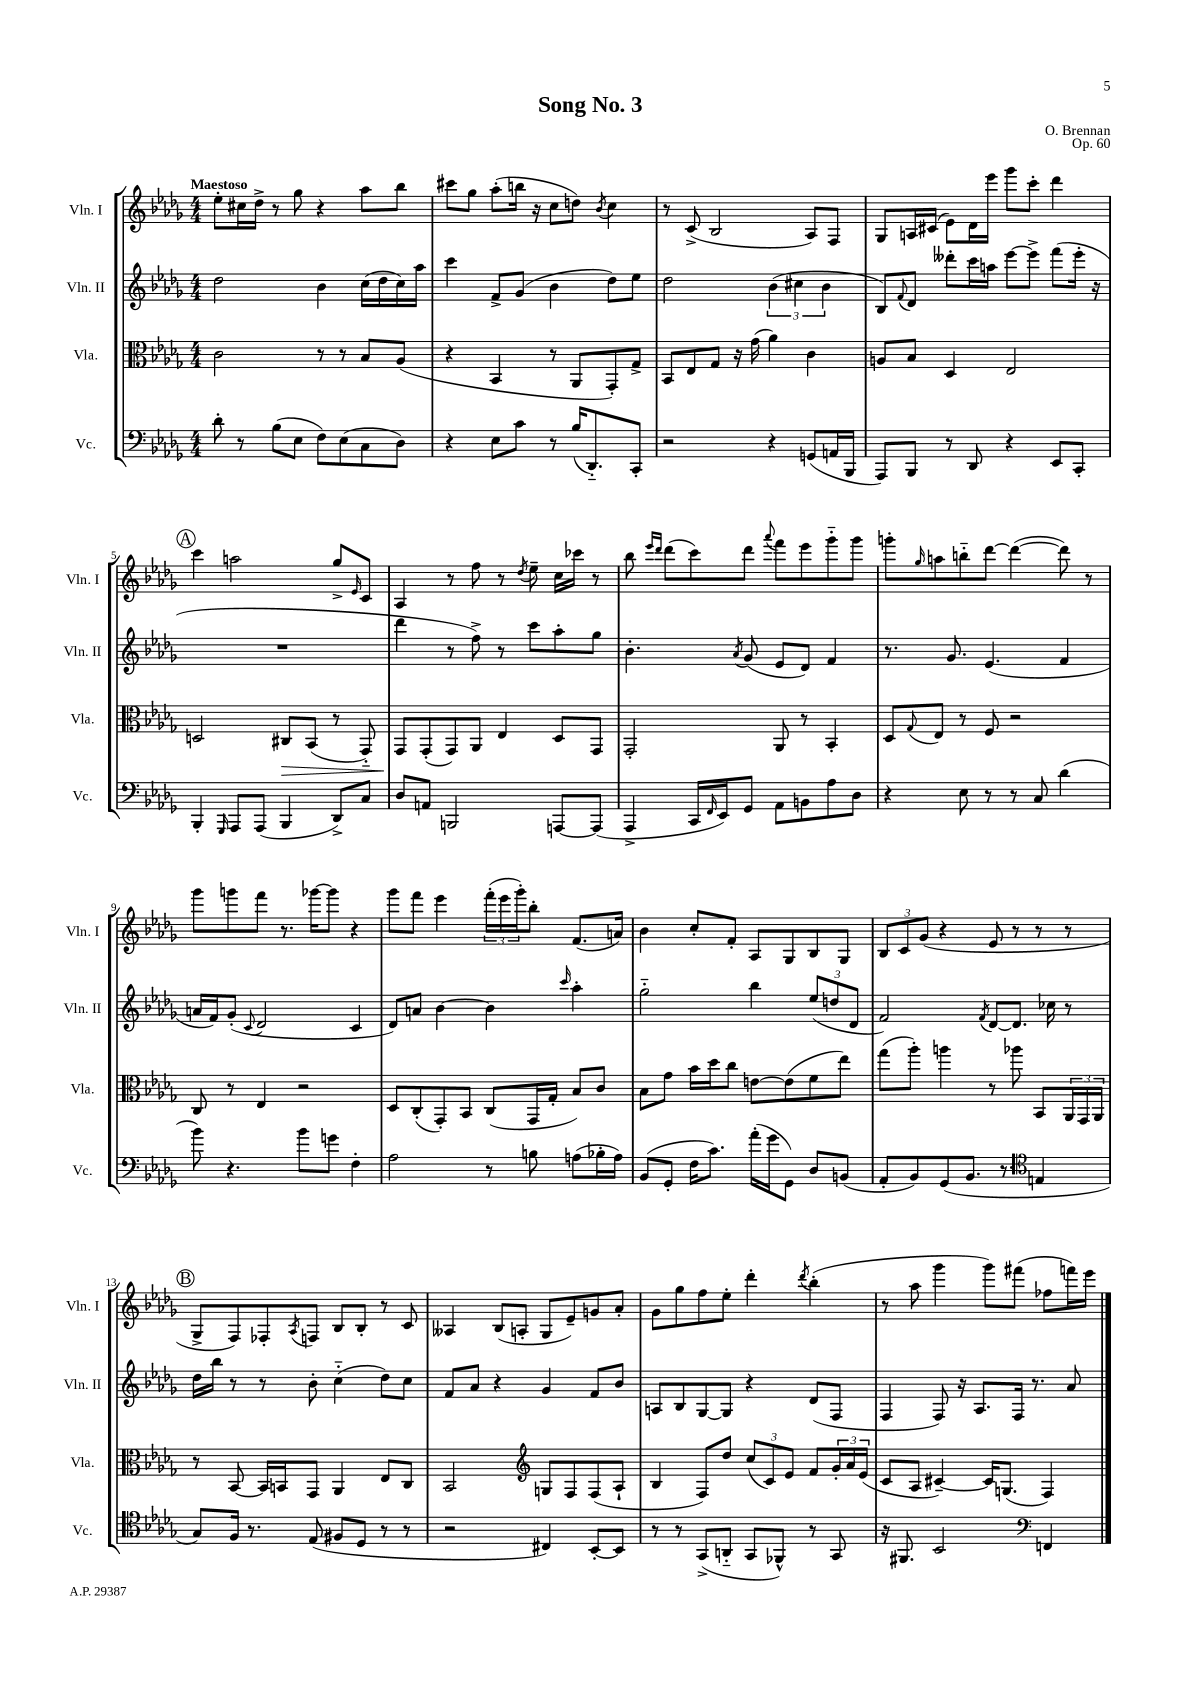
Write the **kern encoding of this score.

**kern	**kern	**dynam	**kern	**kern
*part4	*part3	*part3	*part2	*part1
*staff4	*staff3	*staff3	*staff2	*staff1
*I"Vc.	*I"Vla.	*	*I"Vln. II	*I"Vln. I
*I'Vc.	*I'Vla.	*	*I'Vln. II	*I'Vln. I
*clefF4	*clefC3	*	*clefG2	*clefG2
*k[b-e-a-d-g-]	*k[b-e-a-d-g-]	*	*k[b-e-a-d-g-]	*k[b-e-a-d-g-]
*M4/4	*M4/4	*	*M4/4	*M4/4
=1	=1	=1	=1	=1
!	!	!	!	!LO:TX:a:B:t=Maestoso
8d-'\	2c\	.	2dd-\	8ee-'\L
8r	.	.	.	16cc#X\L
.	.	.	.	16dd-^\JJ
(8B-\L	.	.	.	8r
8E-\J	.	.	.	8gg-\
8F\L)	8r	.	4b-\	4r
(8E-\	8r	.	.	.
8C\	8B-/L	.	(16cc\LL	8aa-\L
.	.	.	16dd-\	.
8D-\J)	(8A-/J	.	16cc\)	8bb-\J
.	.	.	16aa-\JJ	.
=2	=2	=2	=2	=2
4r	4r	.	4ccc\	8ccc#X\L
.	.	.	.	8gg-\J
8E-\L	4BB-/	.	8f^/L	(8aa-'\L
8c\J	.	.	(8g-/J	16bbn\Jk
.	.	.	.	16r
8r	8r	.	4b-\	8cc\L
(16B-/KL	8AA-/L	.	.	8ddn\J)
8.DD-/)	.	.	.	.
.	.	.	.	8qb-/
.	8GG-'/)	.	8dd-\L)	4cc\
8CC'/J	8G-^/J	.	8ee-\J	.
=3	=3	=3	=3	=3
2r	8BB-/L	.	2dd-\	8r
.	8E-/	.	.	(8c^/
.	8G-/J	.	.	2B-/
.	16r	.	.	.
.	(16g-\	.	.	.
4r	4a-\)	.	(6b-\	.
.	.	.	6cc#X\	.
(8GGn/L	4c\	.	.	8A-/L)
.	.	.	6b-\	.
16AAn/L	.	.	.	8F/J
16BBB-/JJ	.	.	.	.
=4	=4	=4	=4	=4
8AAA-/L)	8An/L	.	8B-/L)	8G-/L
.	.	.	8qqf/	.
8BBB-/J	8B-/J	.	8d-/J	16An/L
.	.	.	.	(16c#X/JJ
8r	4D-/	.	8ddd--X'\L	8e-\L)
8DD-/	.	.	16ccc\L	16d-\L
.	.	.	16aan\JJ	16eee-\JJ
4r	2E-/	.	[8eee-\L	8ggg-\L
.	.	.	8eee-^\J]	8ccc'\J
8EE-/L	.	.	(8fff\L	4ddd-\
8CC'/J	.	.	16eee-'\Jk	.
.	.	.	16r	.
!!LO:LB:g=z
!!LO:REH:place=s1:t=A
=5	=5	=5	=5	=5
4BBB-'/	2Dn/	.	1r	4ccc\
16qqGGG-/	.	.	.	.
8AAA-/L	.	.	.	2aan\
(8AAA-/J	.	.	.	.
!	!	!LO:HP:b	!	!
4BBB-/	8C#X/L	>	.	.
.	(8BB-/J	.	.	.
8DD-^/L)	8r	.	.	8gg-^/L
.	.	.	.	16qqe-/
8C/J	8GG-/)	.	.	8c/J
=6	=6	=6	=6	=6
8D-/L	8GG-/L	.	4ddd-\	4A-/
8AAn/J	(8GG-'/	]	.	.
2BBBn/	8GG-/)	.	8r	8r
.	8AA-/J	.	8ff^\)	8ff\
.	4E-/	.	8r	8r
.	.	.	.	8qdd-/
.	.	.	8ccc\L	8ee-~\
[8AAAn/L	8D-/L	.	8aa-'\	16cc\LL
.	.	.	.	16ccc-X\JJ
(8AAA/J]	8GG-/J	.	8gg-\J	8r
=7	=7	=7	=7	=7
4AAA-^/	2GG-'/	.	4.b-'\	8bb-\
.	.	.	.	16qqeee-/LL
.	.	.	.	16qqddd-/JJ
.	.	.	.	(8ddd-\L
16CC/LL	.	.	.	8ccc\)
16qqFF/	.	.	.	.
16EE-/J)	.	.	.	.
.	.	.	8qa-/	.
8GG-/J	.	.	(8g-/	8ddd-\J
.	.	.	.	8qqaaa-/
8AA-\L	8AA-/	.	8e-/L	8fff\L
8BBn\	8r	.	8d-/J)	8eee-\
8A-\	4BB-'/	.	4f/	8ggg-\
8D-\J	.	.	.	8ggg-\J
=8	=8	=8	=8	=8
4r	8D-/L	.	8.r	8gggn'\L
.	8qqG-/	.	.	16qqgg-/
.	8E-/J	.	.	8aan\
.	.	.	8.g-/	.
8E-\	8r	.	.	8bbn\
8r	8F/	.	(4.e-/	[8ddd-\J
8r	2r	.	.	(4ddd-\_
8C/	.	.	.	.
(4d-\	.	.	4f/	8ddd-\])
.	.	.	.	8r
!!LO:LB:g=z
=9	=9	=9	=9	=9
8b-\)	8C/	.	16an/LL	8ggg-\L
.	.	.	16f/J)	.
4.r	8r	.	(8g-'/J	8gggn\
.	.	.	8qqc/	.
.	4E-/	.	2d-/	8fff\J
.	.	.	.	8.r
8b-\L	2r	.	.	.
.	.	.	.	[16ggg-X\KL
8gn\J	.	.	.	8ggg-\J]
4F'\	.	.	4c/	4r
=10	=10	=10	=10	=10
2A-\	8D-/L	.	8d-/L)	8ggg-\L
.	(8C'/	.	8an/J	8fff\J
.	8GG-'/)	.	[4b-\	4eee-\
.	8BB-/J	.	.	.
8r	(8C/L	.	4b-\]	(24fff'\LL
.	.	.	.	24eee-\
.	.	.	.	24ggg-'\J)
8Bn\	16GG-/L	.	.	8bb-'\J
.	16G-'/JJ	.	.	.
.	.	.	16qqccc/	.
(8An\L	8B-/L)	.	4aa-'\	(8.f/L
16B-X'\L	8c/J	.	.	.
16A\JJ)	.	.	.	16an/Jk)
=11	=11	=11	=11	=11
(8BB-/L	8B-\L	.	2gg-\	4b-\
8GG-'/J	8g-\J	.	.	.
16F\KL	16b-\LL	.	.	8cc'/L
8.c\J)	16dd-\J	.	.	.
.	8cc\J	.	.	8f'/J
(16a-'\LL	[8en\L	.	4bb-\	8A-/L
16g-\J	.	.	.	.
8GG-\J)	(8e\]	.	.	8G-/
8D-/L	8f\	.	(12ee-/L	8B-/
.	.	.	12ddn/	.
(8BBn/J	8ee-\J)	.	.	8G-/J
.	.	.	12d-/J	.
=12	=12	=12	=12	=12
8AA-'/L	(8gg-\L	.	2f/)	12B-/L
.	.	.	.	12c/
8BB-/)	8aa-'\J)	.	.	.
.	.	.	.	(12g-/J
(8GG-/	4aan\	.	.	4r
8.BB-/J	.	.	.	.
.	.	.	8qf/	.
.	8r	.	[8d-/L	8e-/
8.r	.	.	.	.
.	8aa-X\	.	8.d-/J]	8r
*clefC4	*	*	*	*
4En/	8BB-/L	.	.	8r
.	.	.	16cc-X\	.
.	24AA-/L	.	8r	8r
.	24GG-/	.	.	.
.	24AA-/JJ	.	.	.
!!LO:LB:g=z
!!LO:REH:place=s1:t=B
=13	=13	=13	=13	=13
8G-/L)	8r	.	16dd-\LL	8G-^/L
.	.	.	16bb-\JJ	.
16F/Jk	[8BB-/	.	8r	8F/)
8.r	.	.	.	.
.	16BB-/LL]	.	8r	8F-X'/
.	16BBn/J	.	.	.
.	.	.	.	8qA-/
(8E-/	8GG-/J	.	8b-'\	8Fn/J
8F#X/L	4AA-/	.	(4cc\	8B-/L
8D-/J	.	.	.	8B-'/J
8r	8E-/L	.	8dd-\L)	8r
8r	8C/J	.	8cc\J	8c/
=14	=14	=14	=14	=14
2r	2BB-/	.	8f/L	4A--X/
.	.	.	8a-/J	.
.	.	.	4r	(8B-/L
.	.	.	.	8An'/J
*	*clefG2	*	*	*
4C#X/)	8Gn/L	.	4g-/	8G-/L
.	8F/	.	.	8e-~/)
[8BB-'/L	(8F/	.	8f/L	8gn/
8BB-/J]	8A-`/J	.	8b-/J	8a-'/J
=15	=15	=15	=15	=15
8r	4B-/	.	8An/L	8g-\L
8r	.	.	8B-/	8gg-\
(8GG-^/L	8F/L)	.	[8G-/	8ff\
8AAn/J	8dd-/J	.	8G-/J]	8ee-'\J
8GG-/L	(12cc/L	.	4r	4ddd-'\
.	12c/)	.	.	.
8FF-X^^/J)	.	.	.	.
.	12e-/J	.	.	.
.	.	.	.	8qddd-/
8r	8f/L	.	(8d-/L	(4bb-'\
8GG-/	24g-'/L	.	8F/J	.
.	24a-/	.	.	.
.	(24e-/JJ	.	.	.
=16	=16	=16	=16	=16
16r	8c/L	.	4F/	8r
8.FF#X/	.	.	.	.
.	8A-/J	.	.	8aa-\
2BB-/	[4c#X~/)	.	8F/)	4ggg-\
.	.	.	16r	.
.	.	.	8.A-/L	.
.	16c#/KL]	.	.	8ggg-\L)
.	(8.Gn/J	.	.	.
.	.	.	16F/Jk	(8fff#X\J
.	.	.	8.r	.
*clefF4	*	*	*	*
4FFn/	4F/)	.	.	8ff-X\L
.	.	.	8a-/	16fffn\L)
.	.	.	.	16eee-\JJ
==	==	==	==	==
*-	*-	*-	*-	*-
